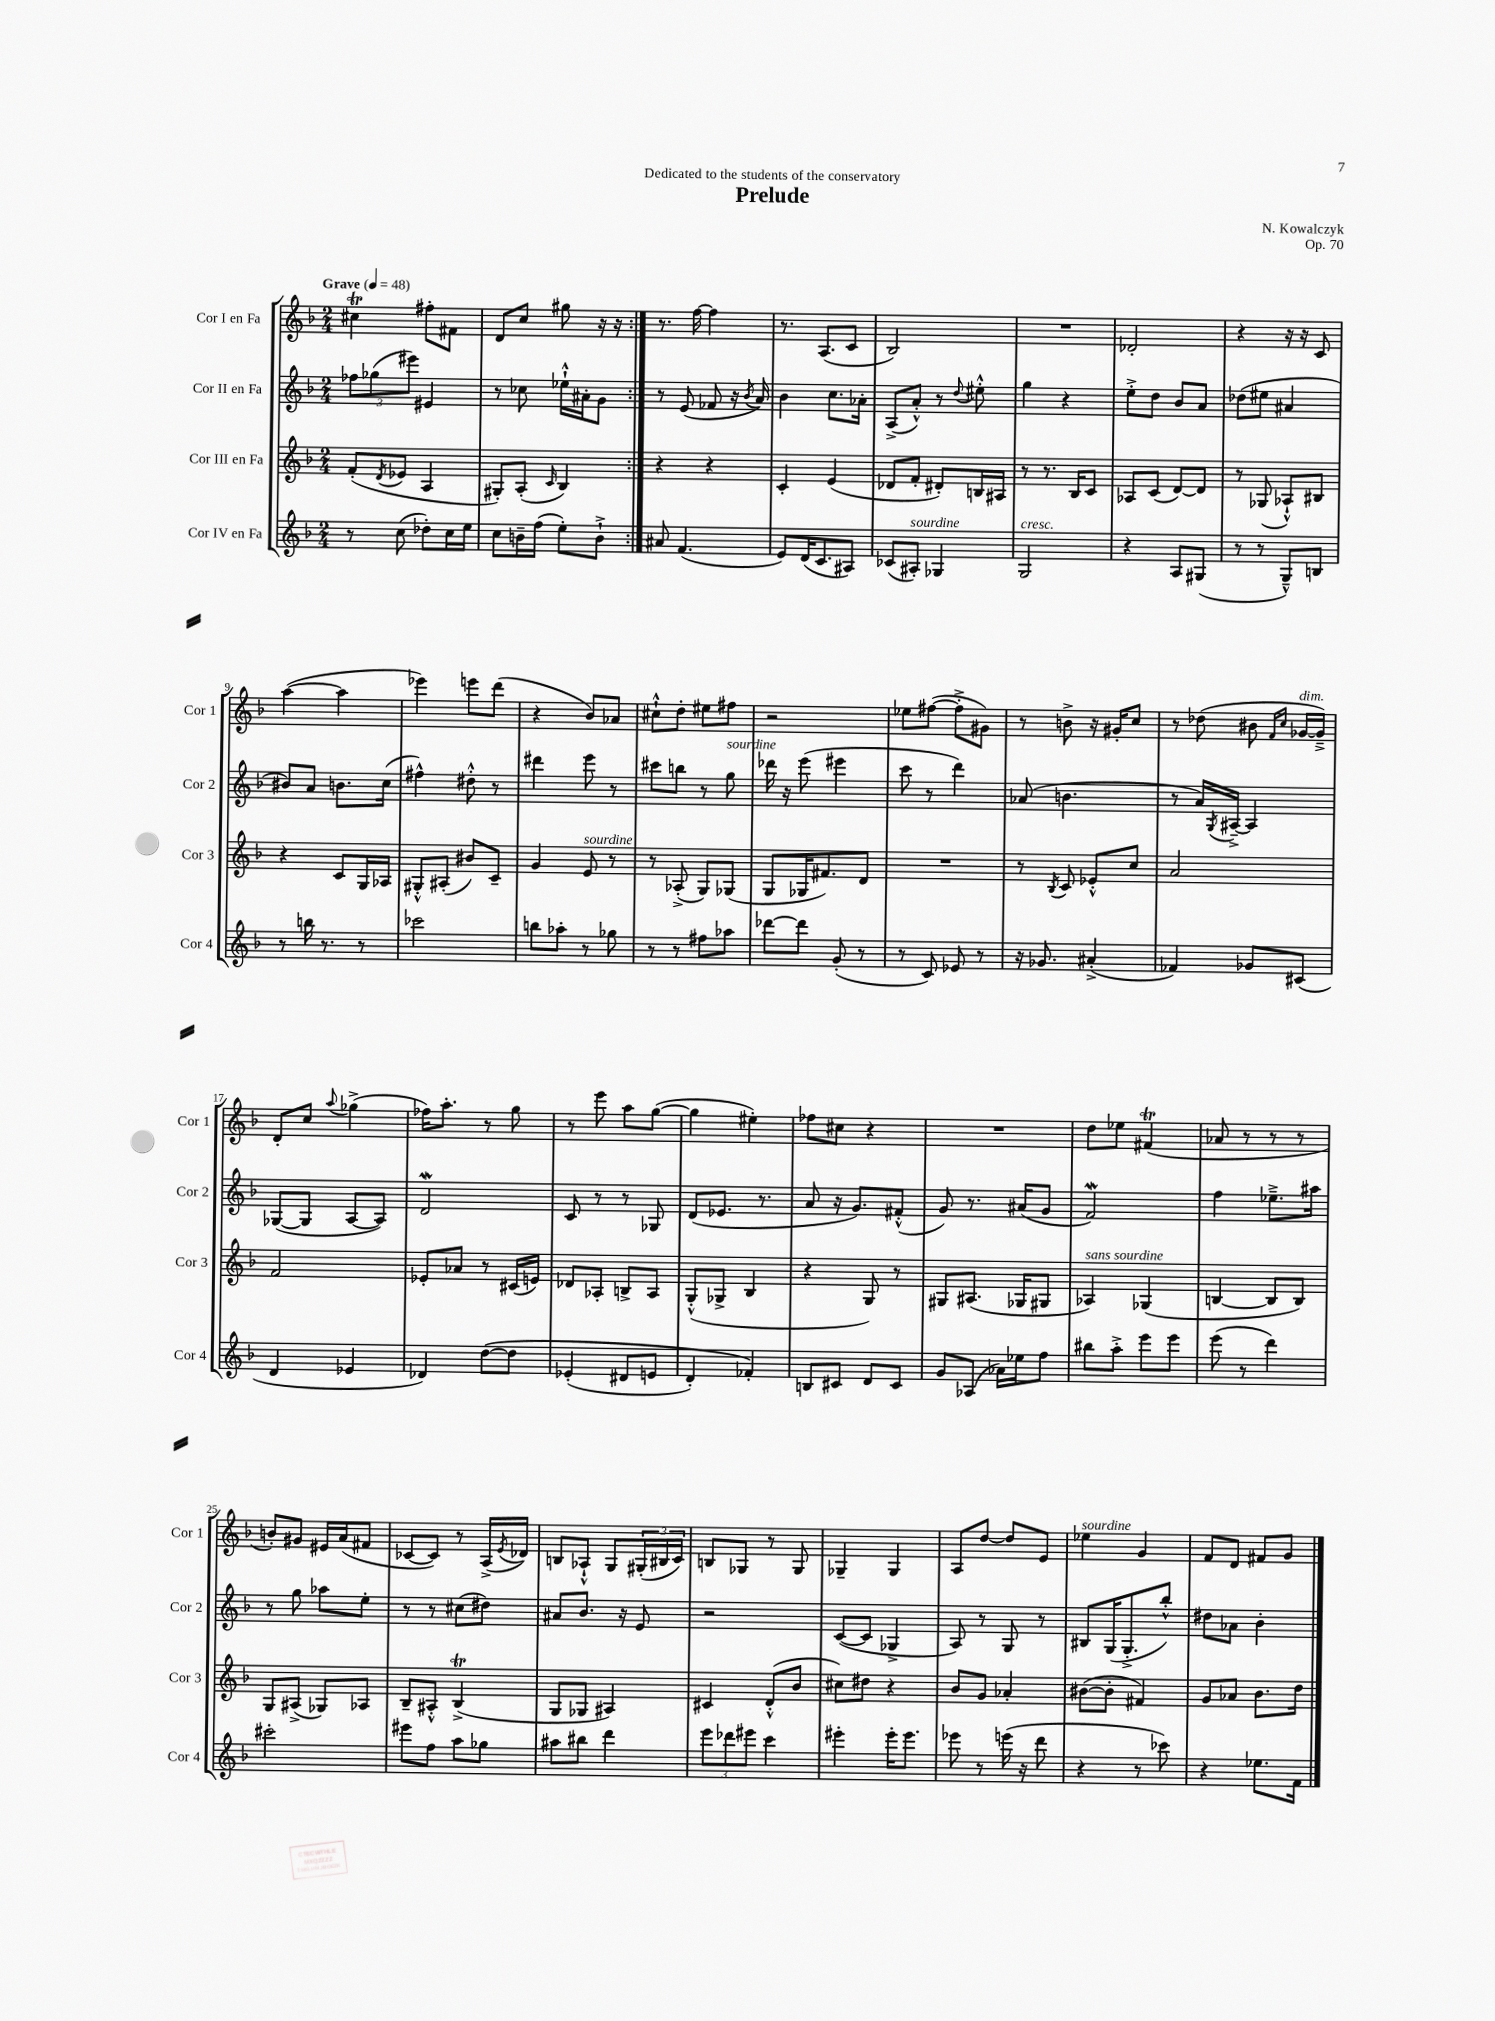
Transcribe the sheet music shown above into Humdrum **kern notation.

**kern	**kern	**kern	**kern
*part4	*part3	*part2	*part1
*staff4	*staff3	*staff2	*staff1
*I"Cor IV en Fa	*I"Cor III en Fa	*I"Cor II en Fa	*I"Cor I en Fa
*I'Cor 4	*I'Cor 3	*I'Cor 2	*I'Cor 1
*clefG2	*clefG2	*clefG2	*clefG2
*k[b-]	*k[b-]	*k[b-]	*k[b-]
*M2/4	*M2/4	*M2/4	*M2/4
*MM48	*MM48	*MM48	*MM48
=1	=1	=1	=1
!	!	!	!LO:TX:a:B:t=Grave
8r	(8f'/L	12ff-X\L	4cc#Xt\
.	.	(12gg-X\	.
.	8qd/	.	.
(8cc\	8e-X/J	.	.
.	.	12eee#X\J)	.
8dd-X'\L)	4A/	4e#X/	8ff#X'\L
16cc\L	.	.	8f#X\J
16ee\JJ	.	.	.
=2	=2	=2	=2
8cc\L	8G#X'/L)	8r	8d/L
16bn~\L	(8A'/J	8cc-X\	8cc/J
(16ff\JJ	.	.	.
.	16qqc/	.	.
8ee'\L)	4B-/)	16ee-X`^^\LL	8gg#X\
.	.	16a#X'\J	.
8b`^\J	.	8g\J	16r
.	.	.	16r
=3:|!	=3:|!	=3:|!	=3:|!
8a#X/	4r	8r	8.r
(4.f/	.	(8e/	.
.	.	.	[16ff\
.	4r	8f-X/	4ff\]
.	.	16r	.
.	.	8qb-/	.
.	.	16a/)	.
=4	=4	=4	=4
8e/L)	4c'/	4b-\	8.r
(16d/K	.	.	.
8.c/	.	.	(8.A/L
.	(4e/	8.cc\L	.
8A#X/J)	.	.	8c/J
.	.	16a-X'\Jk	.
=5	=5	=5	=5
(8c-X/L	8d-X/L	(8A^/L	2B-/)
!LO:TX:a:i:t=sourdine	!	!	!
8A#X'/J)	8f'/J	8a'^^/J)	.
4G-X/	8d#X'/L)	8r	.
.	.	8qqdd/	.
.	16Bn/L	8ee#X'^^\	.
.	16A#X/JJ	.	.
=6	=6	=6	=6
!LO:TX:a:i:t=cresc.	!	!	!
2G/	8r	4gg\	2r
.	8.r	.	.
.	.	4r	.
.	16B-/KL	.	.
.	8c/J	.	.
=7	=7	=7	=7
4r	8A-X/L	8ee'^\L	2d-X'/
.	(8c/J	8dd\J	.
8A/L	[8d/L)	8b-/L	.
(8G#X/J	8d/J]	8a/J	.
=8	=8	=8	=8
8r	8r	(8dd-X\L	4r
8r	(8G-X/	8ee#X\J	.
8G~^^/L)	8A-X`^^/L)	4a#X/	16r
.	.	.	16r
8Bn/J	8B#X/J	.	8c/
!!LO:LB:g=z
=9	=9	=9	=9
8r	4r	8b#X/L)	([4aa\
16bbn\	.	8a/J	.
8.r	.	.	.
.	8c/L	8.bn\L	4aa\]
8r	16G/L	.	.
.	16A-X/JJ	(16cc\Jk	.
=10	=10	=10	=10
2ccc-X\	8G#X'^^/L	4ff#X^^\)	4eee-X\)
.	(8A#X'/J	.	.
.	8b#X/L)	8dd#X'^^\	8eeen\L
.	8c~/J	8r	(8ddd\J
=11	=11	=11	=11
8bbn\L	4g/	4ddd#X\	4r
8aa-X'\J	.	.	.
!	!LO:TX:a:i:t=sourdine	!	!
8r	8e/	8eee\	8b-/L)
8gg-X\	8r	8r	8a-X/J
=12	=12	=12	=12
8r	8r	8ccc#X\L	8cc#X`^^\L
8r	(8A-X'^/	8bbn\J	8dd'\J
8ff#X\L	8G/L)	8r	8ee#X\L
!	!	!LO:TX:a:i:t=sourdine	!
8aa-X\J	(8G-X/J	8gg\	8ff#X\J
=13	=13	=13	=13
[8ddd-X\L	8G/L	16ddd-X\	2r
.	.	16r	.
8ddd-\J]	16G-X/K	(8eee\	.
.	8.f#X/)	.	.
(8g'/	.	4eee#X\	.
8r	8d/J	.	.
=14	=14	=14	=14
8r	2r	8ccc\	8ee-X\L
8c/)	.	8r	([8ff#X\J
8e-X/	.	4ddd\)	8ff#'^\L]
8r	.	.	8g#X\J)
=15	=15	=15	=15
16r	8r	(8a-X/	8r
8.g-X/	.	.	.
.	8qB-/	.	.
.	8c/	4.bn\	8bn^\
(4a#X'^/	8e-X'^^/L	.	16r
.	.	.	16g#X'/KL
.	8cc/J	.	8cc/J
=16	=16	=16	=16
4f-X/)	2a/	8r	8r
.	.	16a/LL)	(8dd-X\
.	.	8qG/	.
.	.	[16A#X~^/JJ	.
8g-X/L	.	4A#/]	8b#X\
.	.	.	16qqf/LL
.	.	.	16qqcc/JJ
!	!	!	!LO:TX:a:i:t=dim.
(8c#X/J	.	.	[16g-X/LL
.	.	.	16g-~^/JJ])
!!LO:LB:g=z
=17	=17	=17	=17
4d/	2f/	([8G-X/L	8d'/L
.	.	8G-/J]	8cc/J
.	.	.	8qqaa/
4e-X/	.	[8A/L	(4gg-X^\
.	.	8A/J])	.
=18	=18	=18	=18
4d-X/)	8e-X'/L	2dW/	16ff-X\KL)
.	.	.	8.aa'\J
.	8a-X/J	.	.
([8dd\L	8r	.	8r
8dd\J]	(16c#X/LL	.	8gg\
.	16en/JJ)	.	.
=19	=19	=19	=19
(4e-X'/	8d-X/L	8c/	8r
.	8A-X'/J	8r	8eee\
8d#X/L	8Bn^/L	8r	8aa\L
8en/J	8A-/J	8G-X/	([8gg\J
=20	=20	=20	=20
4d'/)	(8G'^^/L	(8d/L	4gg\]
.	8G-X^/J	8.e-X/J	.
4f-X'/)	4B-/	.	4ee#X'\)
.	.	8.r	.
=21	=21	=21	=21
8Bn/L	4r	8a/	8ff-X\L
8c#X/J	.	16r	8cc#X\J
.	.	8.g/L)	.
8d/L	8G/)	.	4r
8c#/J	8r	(8f#X'^^/J	.
=22	=22	=22	=22
8g/L	8G#X/L	8g/)	2r
(8A-X/J	(8.A#X/J	8.r	.
16a-X\LL)	.	.	.
16ee-X\J	16G-X/KL	(16a#X/KL	.
8ff\J	8G#X/J	8g/J	.
=23	=23	=23	=23
!	!LO:TX:a:i:t=sans sourdine	!	!
8bb#X\L	4A-X/)	2fw/)	8dd\L
8aa'^\J	.	.	8ee-X\J
8eee\L	(4G-X/	.	(4f#Xt/
8eee\J	.	.	.
=24	=24	=24	=24
(8eee\	[4Bn/	4ff\	8a-X/
8r	.	.	8r
4ddd\)	8B/L]	8.ee-X~^\L	8r
.	8B/J)	.	8r
.	.	16aa#X\Jk	.
!!LO:LB:g=z
=25	=25	=25	=25
2ccc#X'\	8G/L	8r	8bn'/L)
.	(8A#X^/J	8gg\	8g#X/J
.	8G-X/L)	8aa-X\L	16e#X/LL
.	.	.	(16a/J
.	8A-X/J	8ee'\J	8f#X/J
=26	=26	=26	=26
8eee#X\L	8B-~/L	8r	[8c-X/L
8ff\J	8A#X'^^/J	8r	8c-/J])
8aa\L	(4B-T^/	(8cc#X\L	8r
8gg-X\J	.	8dd#X\J)	(16A^/LL
.	.	.	8qe/
.	.	.	16d-X/JJ)
=27	=27	=27	=27
8aa#X\L	8G/L	8a#X/L	8Bn/L
8bb#X\J	8G-X/J	8.b-/J	8A-X`^^/J
4ddd\	4A#X/)	.	8G/L
.	.	16r	.
.	.	8e/	(24G#X'/L
.	.	.	24B#X/
.	.	.	24c/JJ)
=28	=28	=28	=28
12eee\L	4c#X/	2r	8Bn/L
12ddd-X\	.	.	.
.	.	.	8G-X/J
12eee#X\J	.	.	.
4ccc\	(8d'^^/L	.	8r
.	8b-/J	.	8G-/
=29	=29	=29	=29
4eee#X'\	8cc#X\L)	([8c/L	4G-X~/
.	8dd#X\J	8c/J]	.
16eee#'\KL	4r	4G-X^/	4G-/
8.eee#\J	.	.	.
=30	=30	=30	=30
8eee-X\	8b-/L	8A/)	8A/L
8r	8g/J	8r	[8dd/J
(16eeen\	4a-X'/	8G/	8dd/L]
16r	.	.	.
8ddd\	.	8r	8e/J
=31	=31	=31	=31
!	!	!	!LO:TX:a:i:t=sourdine
4r	([8b#X\L	8B#X/L	4ee-X\
.	8b#'\J]	(16G/K	.
.	.	8.G'^/	.
8r	4f#X/)	.	4g/
8ccc-X\)	.	8bb-'^^/J)	.
=32	=32	=32	=32
4r	8g/L	8dd#X\L	8f/L
.	8a-X/J	8a-X\J	8d/J
8.ee-X\L	8.b-\L	4b-'\	8f#X/L
.	.	.	8g/J
16f\Jk	16dd\Jk	.	.
==	==	==	==
*-	*-	*-	*-
